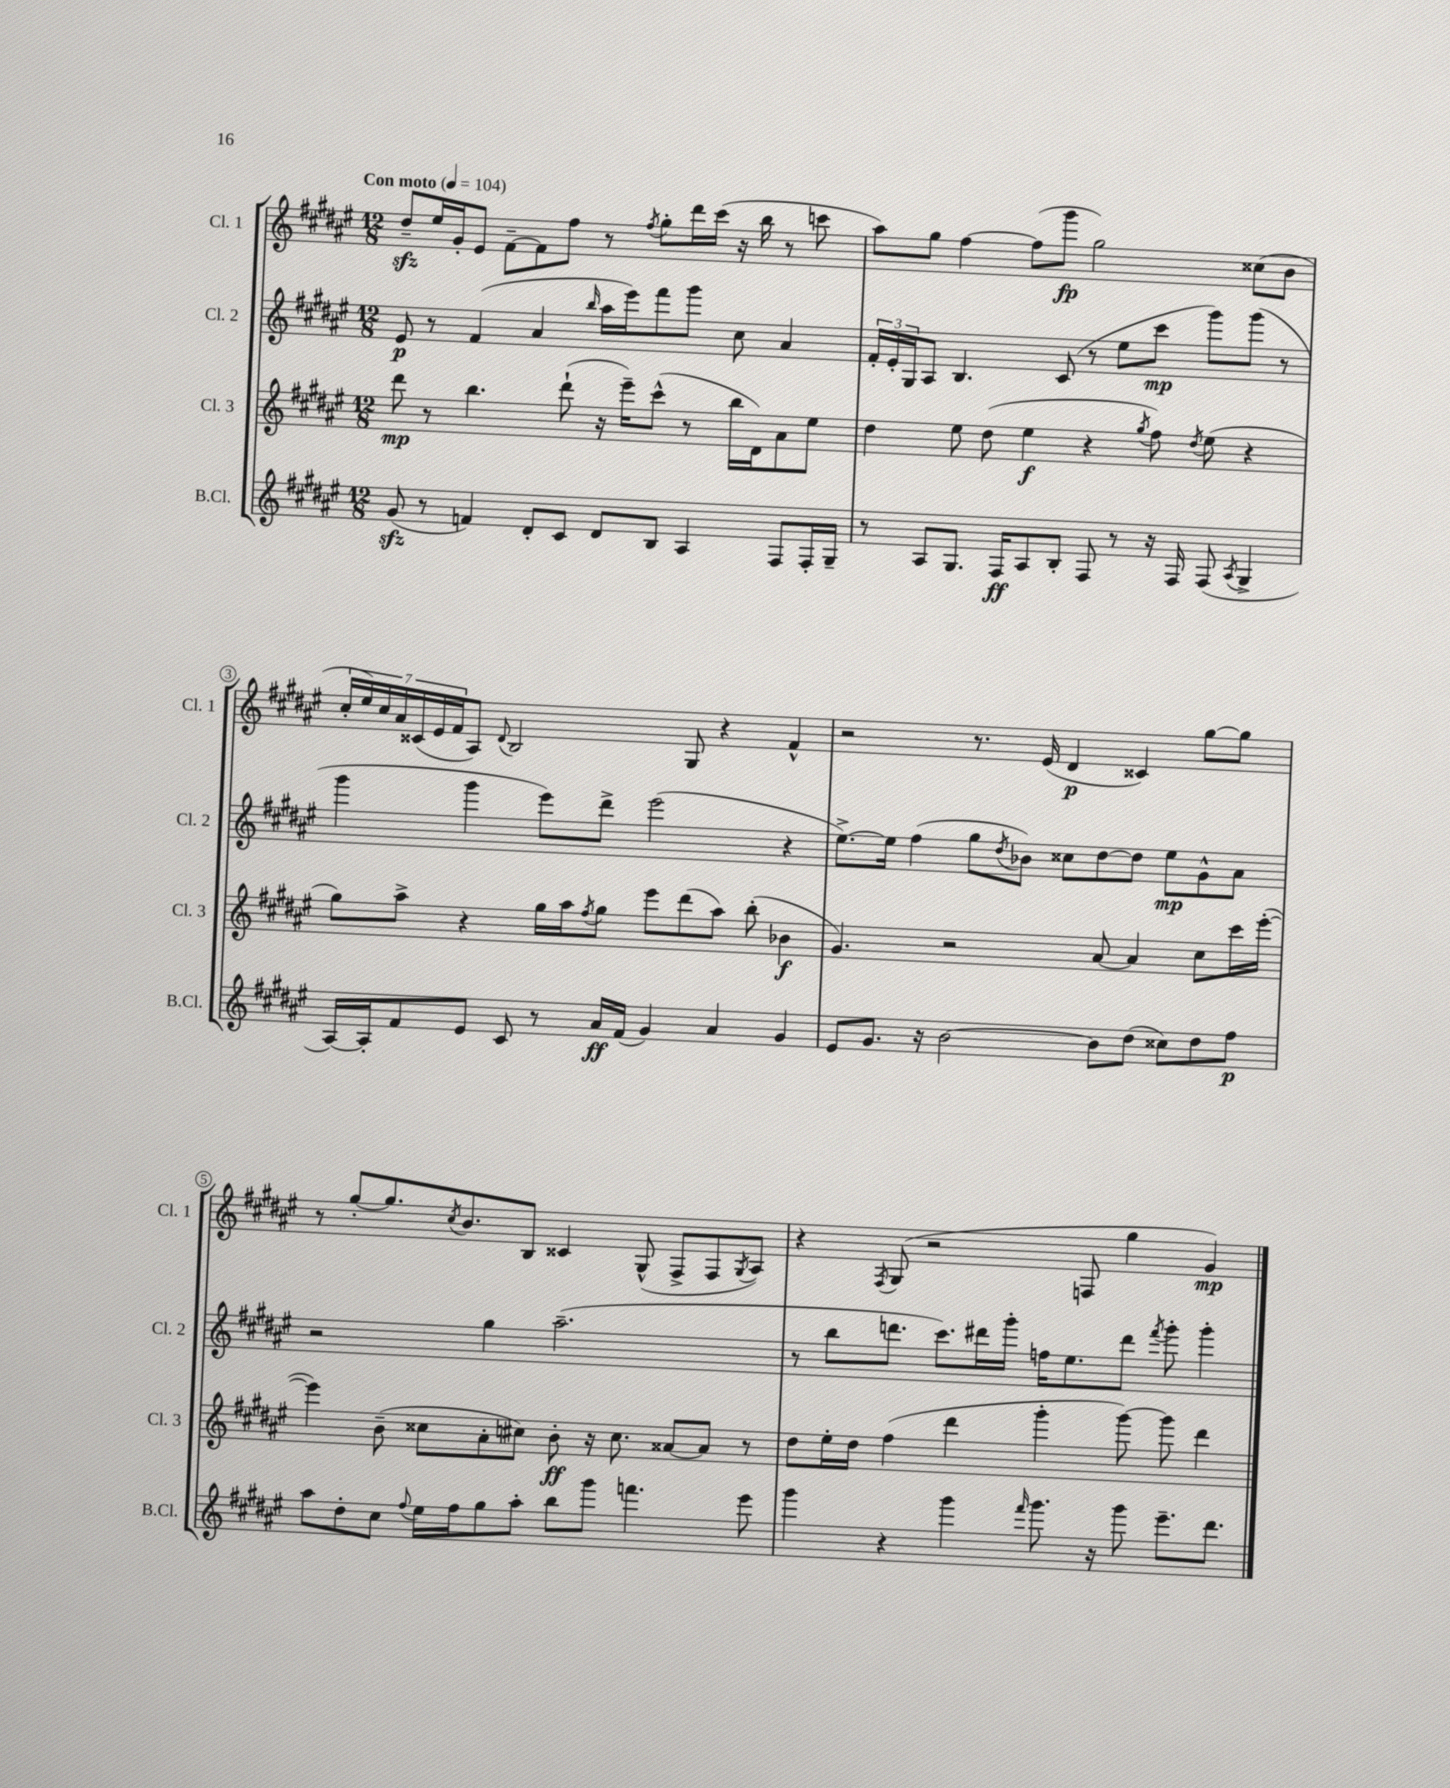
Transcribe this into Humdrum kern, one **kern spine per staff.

**kern	**dynam	**kern	**dynam	**kern	**dynam	**kern	**dynam
*part4	*part4	*part3	*part3	*part2	*part2	*part1	*part1
*staff4	*staff4	*staff3	*staff3	*staff2	*staff2	*staff1	*staff1
*I"B.Cl.	*	*I"Cl. 3	*	*I"Cl. 2	*	*I"Cl. 1	*
*I'B.Cl.	*	*I'Cl. 3	*	*I'Cl. 2	*	*I'Cl. 1	*
*clefG2	*	*clefG2	*	*clefG2	*	*clefG2	*
*k[f#c#g#d#a#e#]	*	*k[f#c#g#d#a#e#]	*	*k[f#c#g#d#a#e#]	*	*k[f#c#g#d#a#e#]	*
*M12/8	*	*M12/8	*	*M12/8	*	*M12/8	*
*MM104	*	*MM104	*	*MM104	*	*MM104	*
=1	=1	=1	=1	=1	=1	=1	=1
!	!	!	!	!	!	!LO:TX:a:B:t=Con moto	!
(8g#zz/	.	8ddd#\	mp	8e#/	p	8dd#zz~/L	.
8r	.	8r	.	8r	.	16ee#/L	.
.	.	.	.	.	.	16g#'/J	.
4fn/)	.	4.bb\	.	(4f#/	.	8e#/J	.
.	.	.	.	.	.	[8f#~\L	.
8d#'/L	.	.	.	4a#/	.	8f#\]	.
8c#/J	.	(8ddd#`\	.	.	.	8ff#\J	.
.	.	.	.	16qqbb/	.	.	.
8d#/L	.	16r	.	16aa#\LL	.	8r	.
.	.	16eee#~\KL)	.	16eee#\J)	.	.	.
.	.	.	.	.	.	8qff#/	.
8B/J	.	(8ccc#^^\J	.	8fff#\	.	8gg#'\L	.
4A#/	.	8r	.	8ggg#\J	.	16ddd#\L	.
.	.	.	.	.	.	(16ccc#\JJ	.
.	.	16bb\LL	.	8cc#\	.	16r	.
.	.	16d#\J)	.	.	.	16bb\	.
8F#/L	.	8a#\	.	4a#/	.	8r	.
16F#'/L	.	8ee#\J	.	.	.	8cccn\	.
16G#~/JJ	.	.	.	.	.	.	.
=2	=2	=2	=2	=2	=2	=2	=2
8r	.	4dd#\	.	24f#'/LL	.	8aa#\L)	.
.	.	.	.	24e#'/	.	.	.
.	.	.	.	24G#/J	.	.	.
8A#/L	.	.	.	8A#/J	.	8gg#\J	.
8.G#/J	.	8ee#\	.	4.B/	.	[4ff#\	.
.	.	(8dd#\	.	.	.	.	.
16F#/KL	ff	.	.	.	.	.	.
8A#/	.	4ee#\	f	.	.	(8ff#\L]	.
8B'/J	.	.	.	(8c#/	.	8ggg#\J	fp
8F#/	.	4r	.	8r	.	2gg#\)	.
8r	.	.	.	8ee#\L	.	.	.
.	.	8qgg#/	.	.	.	.	.
16r	.	8ff#\)	.	8ccc#\J	mp	.	.
16F#/	.	.	.	.	.	.	.
.	.	8qdd#/	.	.	.	.	.
(8F#/	.	(8ee#\	.	8ggg#\L)	.	.	.
8qA#/	.	.	.	.	.	.	.
4G#^/	.	4r	.	(8ggg#\J	.	(8cc##X\L	.
.	.	.	.	8r	.	8b\J	.
!!LO:LB:g=z
=3	=3	=3	=3	=3	=3	=3	=3
[16A#/LL)	.	8gg#\L)	.	4ggg#\	.	28cc#'/LL	.
.	.	.	.	.	.	28ee#/)	.
16A#'/J]	.	.	.	.	.	.	.
.	.	.	.	.	.	28cc#/	.
.	.	.	.	.	.	28a#/	.
8f#/	.	8aa#^\J	.	.	.	.	.
.	.	.	.	.	.	(28c##X/	.
.	.	.	.	.	.	28e#/	.
.	.	.	.	.	.	28f#/J	.
8e#/J	.	4r	.	4ggg#\	.	8A#/J)	.
.	.	.	.	.	.	8qqd#/	.
8c#/	.	.	.	.	.	2B/	.
8r	.	16gg#\LL	.	8eee#\L)	.	.	.
.	.	16aa#\J	.	.	.	.	.
.	.	8qff#/	.	.	.	.	.
16a#/LL	ff	8gg#\J	.	8ddd#^\J	.	.	.
(16f#/JJ	.	.	.	.	.	.	.
4g#/)	.	8eee#\L	.	(2eee#\	.	.	.
.	.	(8ddd#\	.	.	.	8G#/	.
4a#/	.	8aa#\J)	.	.	.	4r	.
.	.	(8bb'\	.	.	.	.	.
4g#/	.	4b-X\	f	4r	.	4f#^^/	.
=4	=4	=4	=4	=4	=4	=4	=4
8e#/L	.	4.g#/)	.	[8.ee#^\L)	.	2r	.
8.g#/J	.	.	.	.	.	.	.
.	.	.	.	16ee#\Jk]	.	.	.
.	.	.	.	(4ff#\	.	.	.
16r	.	.	.	.	.	.	.
[2b\	.	2r	.	.	.	.	.
.	.	.	.	8gg#\L	.	8.r	.
.	.	.	.	8qdd#/	.	.	.
.	.	.	.	8b-X\J)	.	.	.
.	.	.	.	.	.	(16e#/	.
.	.	.	.	8cc##X\L	.	4d#/	p
8b\L]	.	[8a#/	.	[8dd#\	.	.	.
(8dd#\J	.	4a#/]	.	8dd#\J]	.	4c##X/)	.
8cc##X\L)	.	.	.	8ee#\L	mp	.	.
8dd#\	.	8cc#\L	.	8g#^^\	.	[8gg#\L	.
8ff#\J	p	16ccc#\L	.	8a#\J	.	8gg#\J]	.
.	.	([16eee#'\JJ	.	.	.	.	.
!!LO:LB:g=z
=5	=5	=5	=5	=5	=5	=5	=5
8aa#\L	.	4eee#\])	.	2r	.	8r	.
8dd#'\	.	.	.	.	.	[8gg#'/L	.
8cc#\J	.	(8b~\	.	.	.	8.gg#/]	.
8qqff#/	.	.	.	.	.	.	.
16ee#\LL	.	8cc##X\L	.	.	.	.	.
.	.	.	.	.	.	8qcc#/	.
16ff#\J	.	.	.	.	.	8.b/	.
8gg#\	.	8a#'\	.	4gg#\	.	.	.
8aa#'\J	.	8cc#X\J)	.	.	.	8B/J	.
8bb\L	.	8b'\	ff	(2.aa#~\	.	4c##X/	.
8ggg#\J	.	16r	.	.	.	.	.
.	.	8.cc#\	.	.	.	.	.
4.fffn\	.	.	.	.	.	(8G#^^/	.
.	.	[8a##X/L	.	.	.	8F#^/L	.
.	.	8a##/J]	.	.	.	8F#/	.
.	.	.	.	.	.	8qG#/	.
8eee#\	.	8r	.	.	.	8A#/J)	.
=6	=6	=6	=6	=6	=6	=6	=6
4ggg#\	.	8dd#\L	.	8r	.	4r	.
.	.	16ee#'\L	.	8bb\L	.	.	.
.	.	16dd#\JJ	.	.	.	.	.
.	.	.	.	.	.	8qF#/	.
4r	.	(4ff#\	.	8.dddn\J	.	(8G#/	.
.	.	.	.	.	.	2r	.
.	.	.	.	8.ccc#\L)	.	.	.
4ggg#\	.	4ddd#\	.	.	.	.	.
.	.	.	.	16ddd#X\L	.	.	.
.	.	.	.	16ggg#'\JJ	.	.	.
16qqfff#/	.	.	.	.	.	.	.
8.ggg#\	.	4ggg#'\	.	16ffn\KL	.	.	.
.	.	.	.	8.ee#\	.	.	.
.	.	.	.	.	.	8Fn/	.
16r	.	.	.	.	.	.	.
8ggg#\	.	[8ggg#\)	.	8ddd#\J	.	4gg#\	.
.	.	.	.	8qfff#/	.	.	.
8.eee#~\L	.	8ggg#\]	.	8ggg#'\	.	.	.
.	.	4ddd#\	.	4ggg#'\	.	4g#/)	mp
8.ddd#\J	.	.	.	.	.	.	.
==	==	==	==	==	==	==	==
*-	*-	*-	*-	*-	*-	*-	*-
